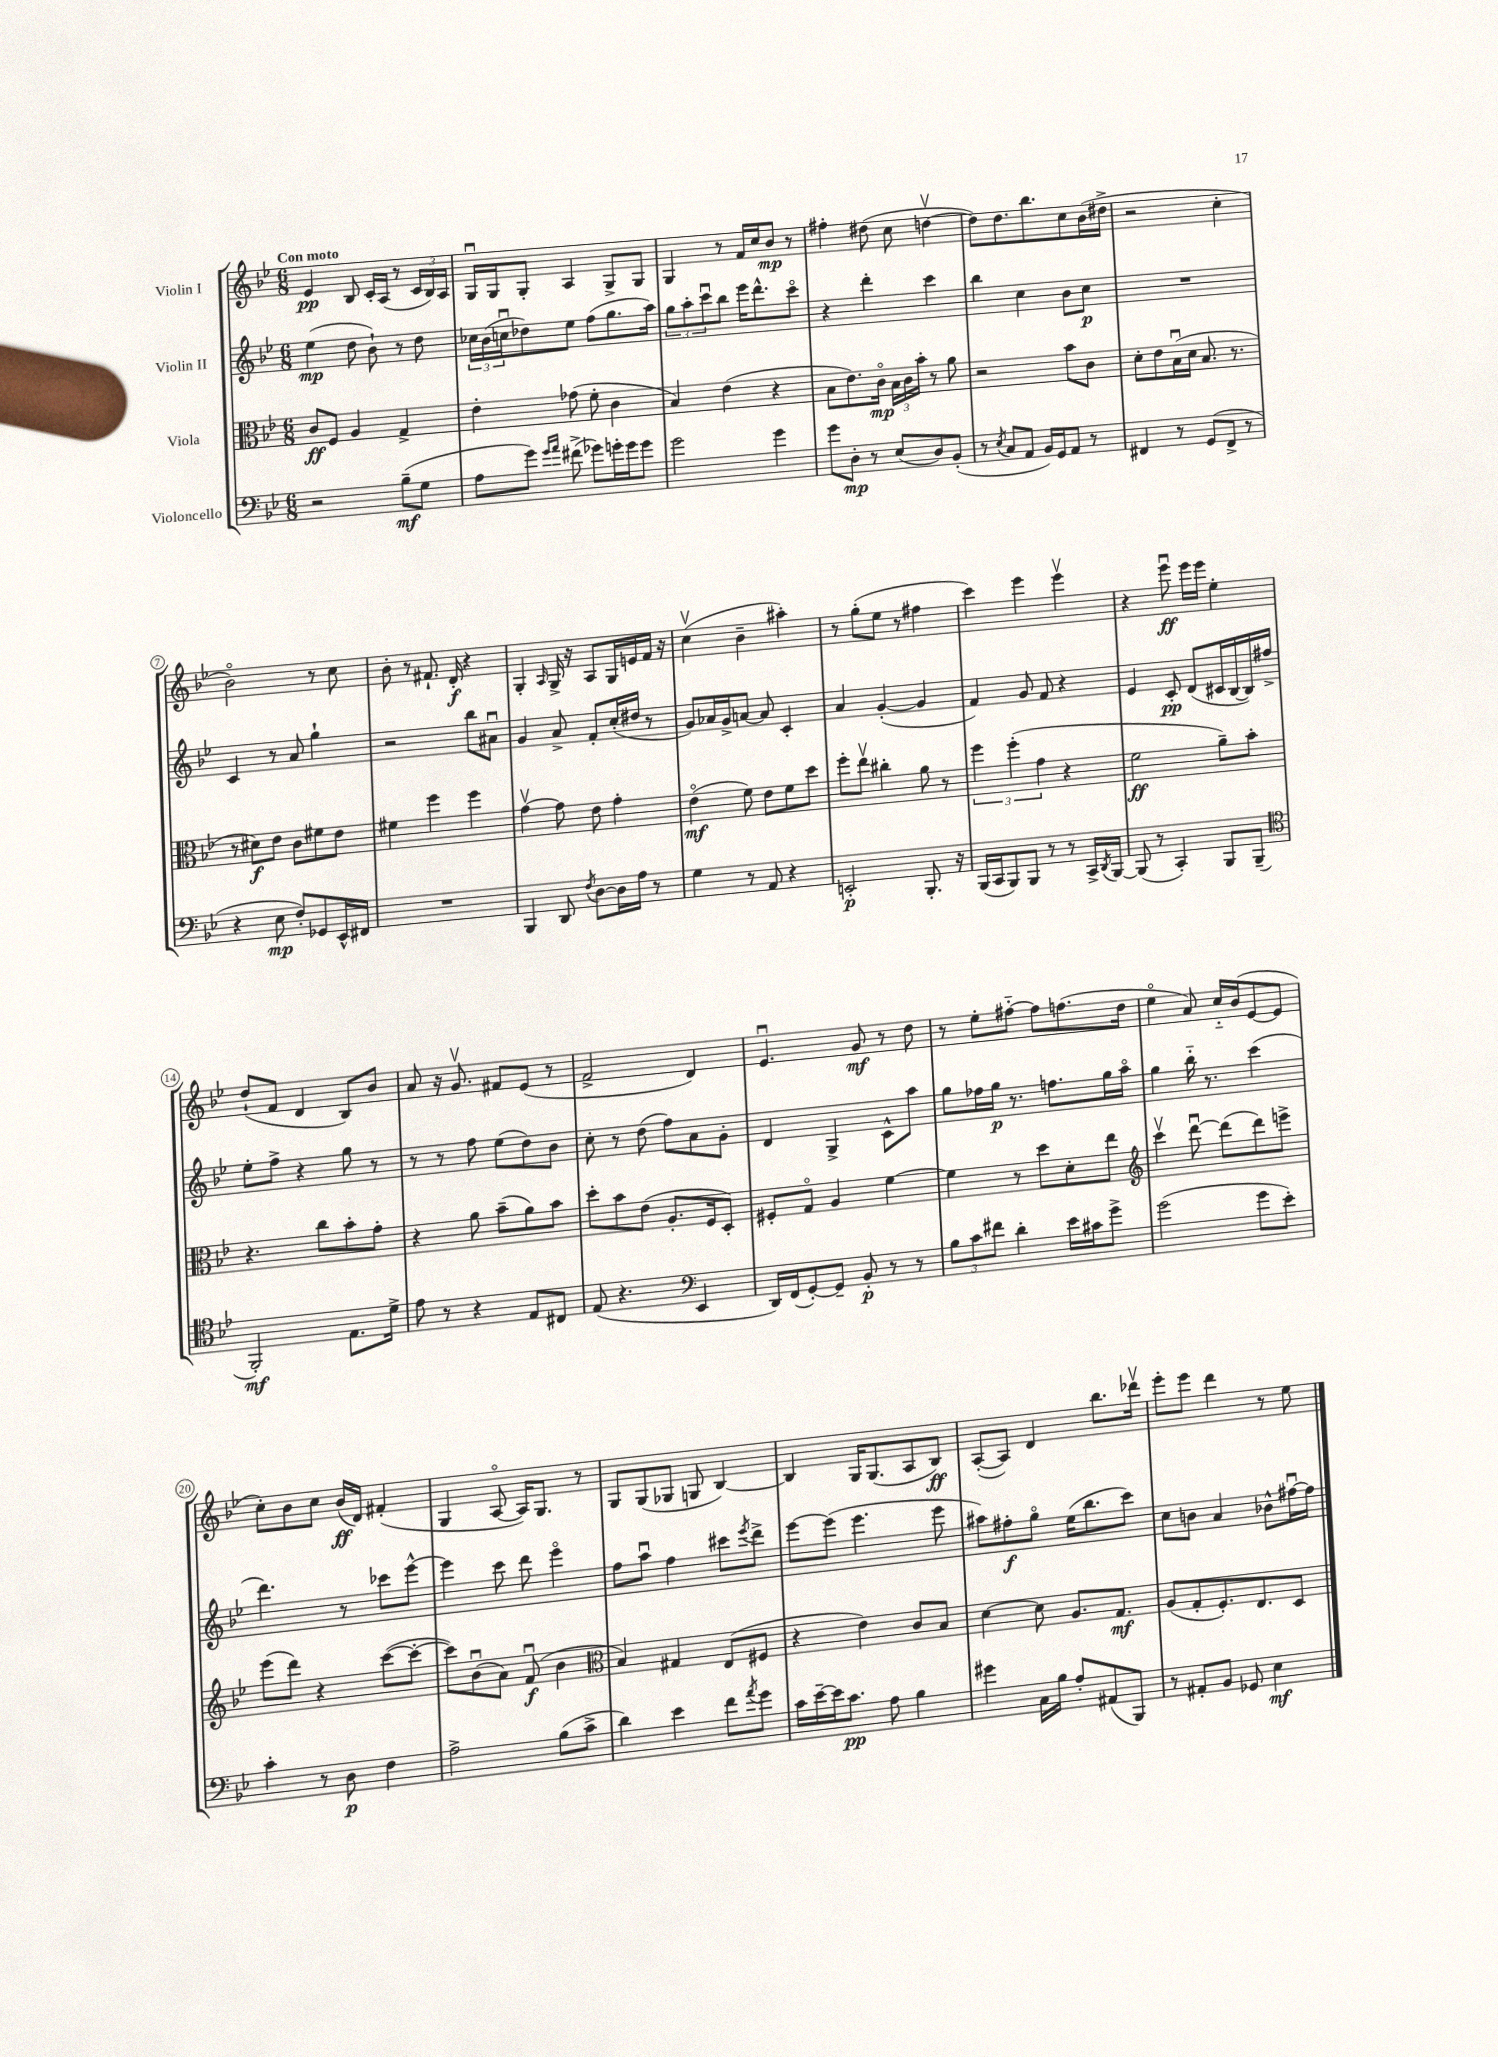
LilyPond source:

<<
\new StaffGroup <<
\new Staff = "s0" \with { instrumentName = "Violin I" } {
    \clef treble \key bes \major \numericTimeSignature \time 6/8 \tempo "Con moto"
    ees'4\pp bes8 c'16-. a16( r8 \tuplet 3/2 { c'16 bes16) a16 } |
    g16\downbow g16 g8-. a4 g8-> g8 |
    g4 r8 f'16 c''16 bes'8\mp r8 |
    fis''4-. dis''8( c''8 d''4~\upbow |
    d''8) d''8. bes''8. c''8 bes'16( dis''16-> |
    r2 c''4-. |
    bes'2\flageolet) r8 c''8 |
    bes'8-. r8 fis'8.-! d'16-.\f r4 |
    g4-. \grace { a16 } g16-> r16 a8 g16 e'16 f'16 r16 |
    c''4\upbow( bes'4-- ais''4-.) |
    r8 g''8-.( ees''8 r8 fis''4 |
    c'''4) ees'''4 ees'''4\upbow |
    r4 ees'''8\downbow\ff ees'''16 ees'''16 ees''4-. |
    d''8-!( f'8 d'4 bes8) bes'8 |
    a'8 r16 g'8.\upbow fis'8 ees'8( r8 |
    f'2-> d'4) |
    ees'4.\downbow g'8\mf r8 d''8 |
    r8 ees''8-. fis''8~-_ fis''8 f''8.( d''16 |
    ees''4\flageolet a'8) c''16-_ bes'16( ees'8~ ees'8 |
    c''8-.) bes'8 c''8 bes'16\ff( d'16) fis'4-.( |
    g4 a8~\flageolet a16) g8. r8 |
    g8 g8( ges8 g8 bes4~) |
    bes4 g16 g8.( a8 bes8\ff) |
    a8~-.( a8) d'4 bes''8. des'''16\upbow |
    ees'''8-. ees'''8 d'''4 r8 ees''8 \bar "|." |
}
\new Staff = "s1" \with { instrumentName = "Violin II" } {
    \clef treble \key bes \major \numericTimeSignature \time 6/8
    ees''4\mp( d''8 bes'8-!) r8 d''8 |
    \tuplet 3/2 { ces''16 bes'16( c''16\downbow } des''8) ees''8 f''8( g''8. a''16) |
    \tuplet 3/2 { g''8 a''8-. c'''8\downbow } bes''8 ees'''16 d'''8.-^ c'''8\flageolet |
    r4 d'''4-. c'''4 |
    bes''4 c''4 bes'8 c''8\p |
    R2. |
    c'4 r8 a'8 g''4-! |
    r2 bes''8 ais'8\downbow |
    g'4 a'8-> f'8-. c''16-.( dis''16 r8 |
    g'8) aes'16 g'16-> a'8~ a'8 c'4-. |
    a'4 g'4~-.( g'4 |
    f'4) g'8 f'8 r4 |
    ees'4 c'8-.\pp d'8( cis'16 bes16~ bes16) fis''16-> |
    ees''8-. f''8-> r4 g''8 r8 |
    r8 r8 f''8 ees''8( d''8) bes'8 |
    c''8-. r8 d''8( f''8) a'8 g'8-. |
    d'4 g4-> c'8-^ a''8 |
    g''8 fes''16 g''16\p r8. f''8. g''16 a''16\flageolet |
    g''4 bes''16-_ r8. c'''4( |
    d'''4.) r8 ces'''8 ees'''8~-^ |
    ees'''4 c'''8 d'''8 ees'''4\flageolet |
    f''8 a''8\downbow f''4 cis'''8 \acciaccatura { ees'''8 } d'''8-> |
    ees'''8~ ees'''8( ees'''4. ees'''8 |
    ais''8) fis''8-.\f g''8\flageolet ees''16( bes''8. c'''8) |
    c''8 b'8 a'4 bes'8-^ fis''16~\downbow fis''16 \bar "|." |
}
\new Staff = "s2" \with { instrumentName = "Viola" } {
    \clef alto \key bes \major \numericTimeSignature \time 6/8
    c'8\ff f8 a4 g4-> |
    ees'4-. ges'8( f'8-. c'4 |
    bes4) ees'4( r4 |
    bes8 ees'8.) c'16\flageolet\mp \tuplet 3/2 { bes16 c'16 bes'16-. } r8 a'8 |
    r2 bes'8 c'8 |
    d'8-. ees'8 bes16\downbow( d'16 bes8. r8. |
    r8 dis'8\f) ees'8 c'8 fis'8 ees'8 |
    fis'4 f''4 f''4 |
    g'4~\upbow g'8 ees'8 g'4-. |
    ees'4\flageolet\mf( f'8) ees'8 f'8 d''8 |
    f''8-. ees''8\upbow cis''4-. a'8 r8 |
    \tuplet 3/2 { f''4 f''4-.( g'4 } r4 |
    f'2\ff a'8--) bes'8-. |
    r4. c''8 bes'8-. g'8-. |
    r4 a'8 bes'8--( a'8) bes'8 |
    d''8-. bes'8 ees'8( a8.-. f16 d8-.) |
    fis8-. g8\flageolet a4 f'4~ |
    f'4 r8 d''8 d'8-. ees''8 |
    \clef treble c'''4\upbow d'''8~\downbow d'''8( d'''8) e'''8-> |
    ees'''8( d'''8) r4 c'''8~( c'''8~-. |
    c'''8) bes'8\downbow( a'8) f'8\downbow\f( bes'4 |
    \clef alto bes4) gis4 ees8( fis8 |
    r4 ees'4) c'8 bes8 |
    d'4~ d'8 a8. g8.\mf |
    a8( g8-. f8.-.) ees8. d8 \bar "|." |
}
\new Staff = "s3" \with { instrumentName = "Violoncello" } {
    \clef bass \key bes \major \numericTimeSignature \time 6/8
    r2 bes8--\mf( g8 |
    a8 g'8) \grace { g'16 a'16 } fis'8->( ges'8) g'16-. g'16 g'8 |
    g'2 g'4 |
    g'8 d8-.\mp r8 ees8( d8) bes,8-.( |
    r8 \acciaccatura { ees8 } c8 a,8 bes,16) g,16 a,8 r8 |
    fis,4 r8 g,8( fis,8-> r8 |
    r4 ees8\mp f8-.) ges,8 ees,16-^ fis,16 |
    R2. |
    bes,,4 d,8 \acciaccatura { f8 } d8~ d16 a16 r8 |
    g4 r8 a,8 r4 |
    e,2-.\p bes,,8.-. r16 |
    bes,,16( c,16 bes,,8) bes,,8 r8 r8 c,16-> \acciaccatura { d,8 } bes,,16~ |
    bes,,8( r8 c,4-.) bes,,8 bes,,8--( |
    \clef tenor f,2-.\mf) ees8. d'16-> |
    ees'8 r8 r4 ees8 cis8 |
    ees8( r4. \clef bass ees,4 |
    d,16) f,16( g,8~-.) g,8-- bes,8-.\p r8 r8 |
    \tuplet 3/2 { bes8 c'8 fis'8 } d'4-. ees'16 cis'16 g'8-> |
    g'2( g'8 ees'8-.) |
    c'4-. r8 d8\p f4 |
    a2-> bes8( c'8-> |
    d'4) ees'4 f'8 \acciaccatura { a'8 } g'8 |
    c'16 ees'16~-- ees'16 c'8.\pp a8 bes4 |
    gis'4 c16 bes16 a8-. ais,8( bes,,8) |
    r8 ais,8-. bes,8 ges,8 ees4\mf \bar "|." |
}
>>
>>
\layout { \context { \Score \override BarNumber.stencil = #(make-stencil-circler 0.1 0.3 ly:text-interface::print) } }
